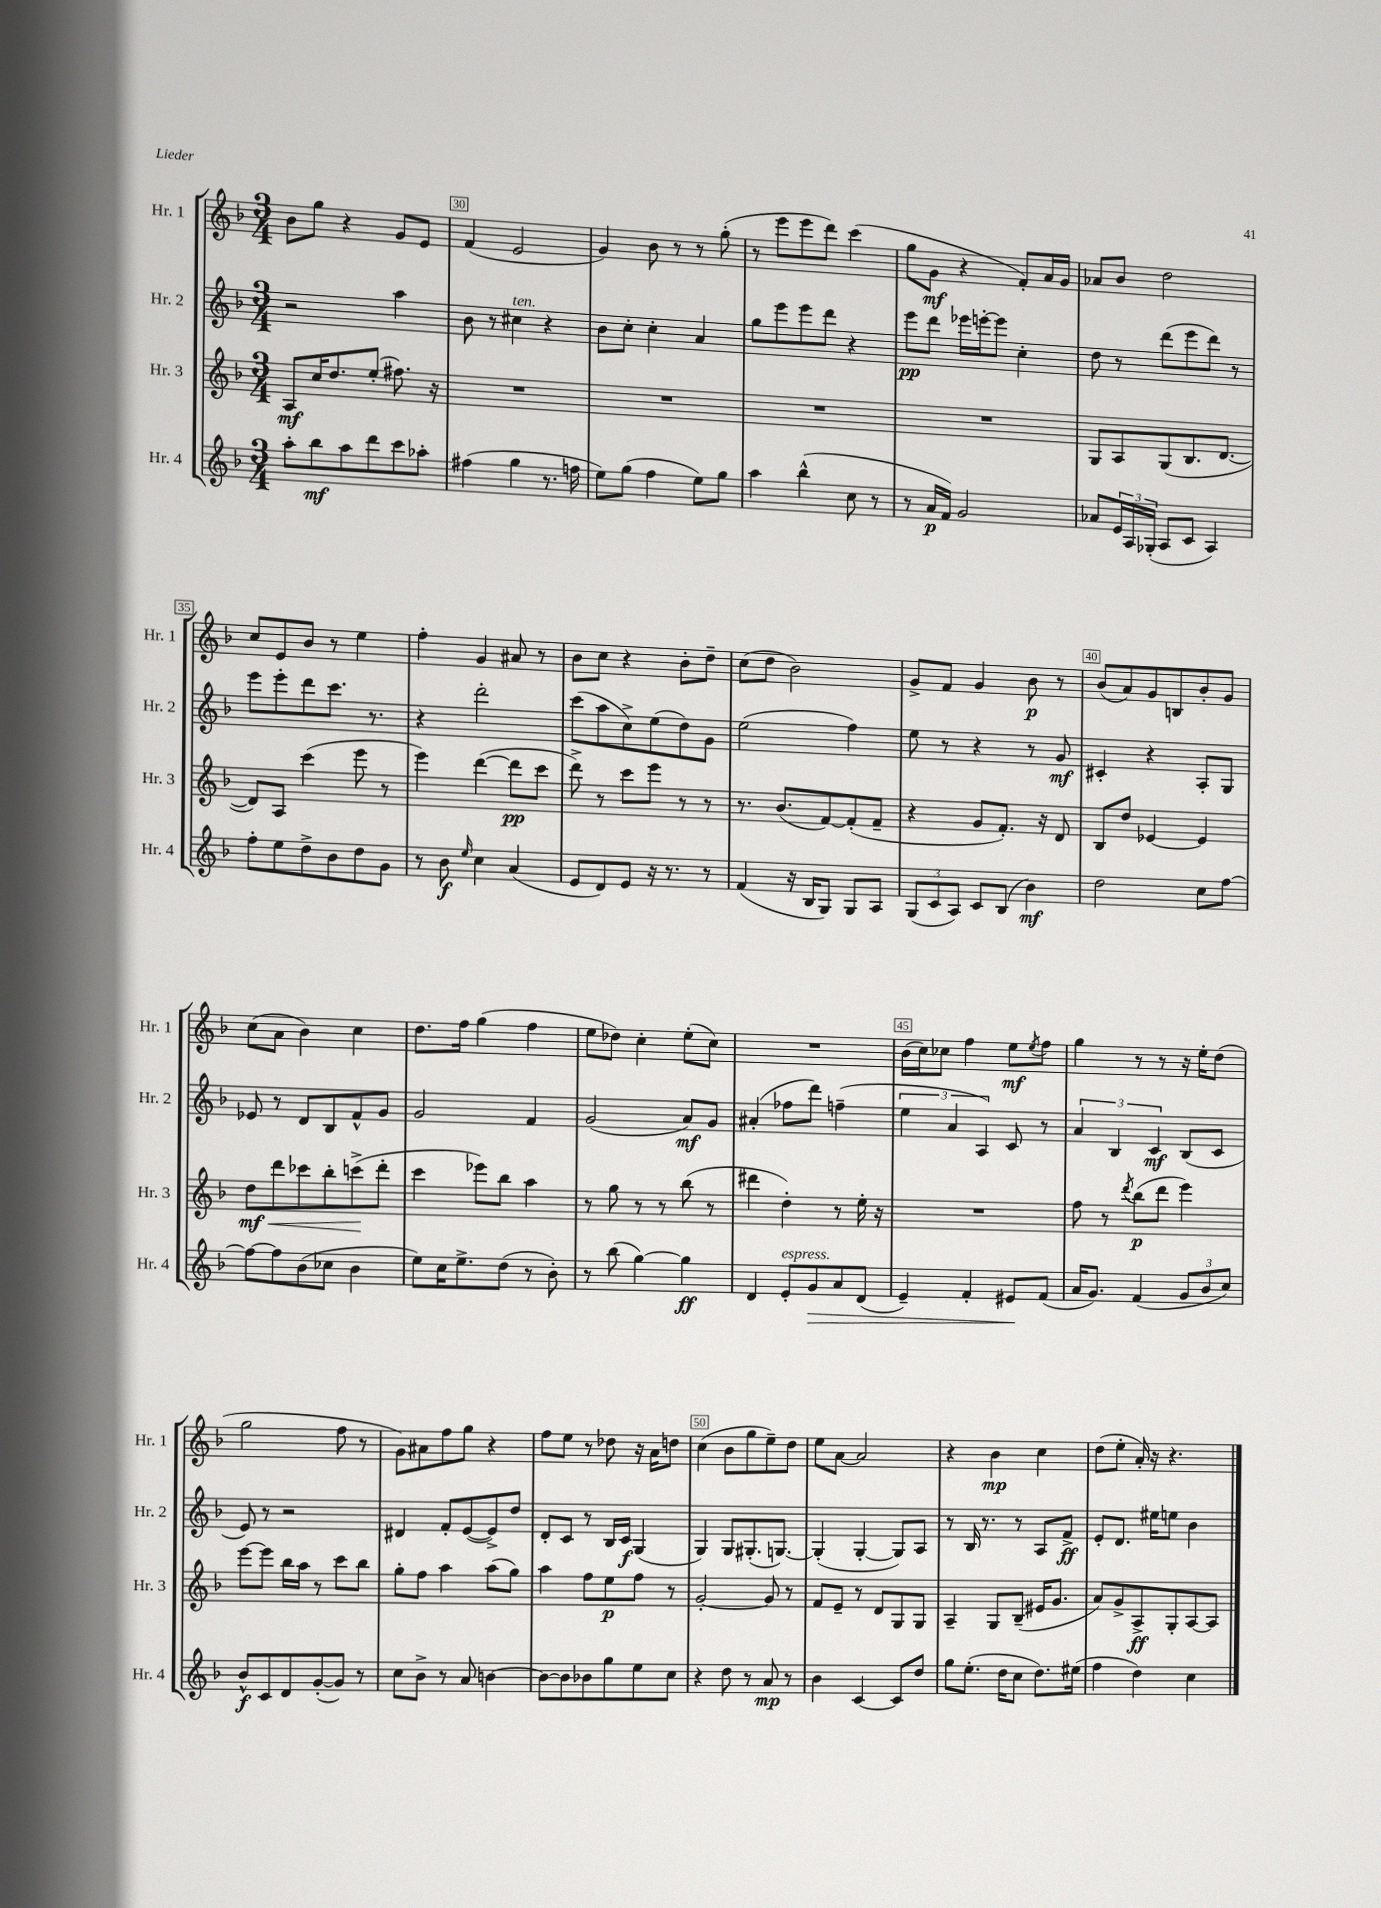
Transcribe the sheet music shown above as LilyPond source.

<<
\new StaffGroup <<
\new Staff = "s0" \with { instrumentName = "Hr. 1" shortInstrumentName = "Hr. 1" } {
    \clef treble \key f \major \numericTimeSignature \time 3/4
    bes'8 g''8 r4 g'8 e'8 |
    f'4( e'2 |
    g'4) bes'8 r8 r8 g''8-.( |
    r8 e'''8 e'''8 d'''8) c'''4( |
    g''8 g'8\mf r4 f'8-.) a'16 g'16 |
    aes'8 bes'8 d''2 |
    c''8 e'8 bes'8 r8 e''4 |
    f''4-. g'4 ais'8 r8 |
    bes'8 c''8 r4 bes'8-. d''8-- |
    c''8( d''8 bes'2) |
    g'8-> f'8 g'4 bes'8\p r8 |
    bes'8( a'8) g'8 b8 bes'8-. g'8 |
    c''8( a'8 bes'4) c''4 |
    d''8. f''16 g''4( f''4 |
    e''8 des''8) c''4-. e''8-.( c''8) |
    R2. |
    bes'16( c''16) ces''8 f''4 e''8\mf \acciaccatura { e''8 } f''8 |
    g''4 r8 r8 r16 e''16-. d''8( |
    g''2 f''8 r8 |
    g'8) ais'8 f''8 g''8 r4 |
    f''8 e''8 r8 des''8 r16 a'16 d''8 |
    c''4( bes'8 g''8 e''8--) d''8 |
    e''8 a'8~ a'2 |
    r4 bes'4\mp c''4 |
    d''8( e''8-. a'16-.) r16 r4. \bar "|." |
}
\new Staff = "s1" \with { instrumentName = "Hr. 2" shortInstrumentName = "Hr. 2" } {
    \clef treble \key f \major \numericTimeSignature \time 3/4
    r2 a''4 |
    bes'8 r8 cis''4^\markup { \italic "ten." } r4 |
    bes'8 c''8-. c''4-. a'4 |
    g''8 e'''8 e'''8 d'''8 r4 |
    e'''8\pp d'''8 ees'''16 e'''16~-. e'''8 c''4-. |
    d''8 r8 d'''8( e'''8 d'''8) r8 |
    e'''8 e'''8-. d'''8 c'''8. r8. |
    r4 d'''2-. |
    c'''8( a''8 c''8->) e''8( d''8) g'8 |
    e''2( f''4) |
    e''8 r8 r4 r8 g'8\mf |
    cis'4-. r4 a8-. g8 |
    ees'8 r8 d'8 bes8 f'8-^ g'8 |
    g'2 f'4 |
    g'2( a'8\mf) g'8 |
    ais'4-.( fes''8 d'''8) f''4--( |
    \tuplet 3/2 { e''4 a'4 a4) } c'8 r8 |
    \tuplet 3/2 { a'4 bes4 c'4\mf } bes8( c'8 |
    e'8) r8 r2 |
    dis'4 f'8-. e'8~( e'8->) d''8 |
    d'8-. c'8 r8 bes16 c'16\f g4( |
    g4) g8 gis8.-.( g8.~) |
    g4-.( g4~-. g8) a8 |
    r8 bes16 r8. r8 a8 f'8->\ff |
    e'8-. d'8. eis''16 e''8 bes'4 \bar "|." |
}
\new Staff = "s2" \with { instrumentName = "Hr. 3" shortInstrumentName = "Hr. 3" } {
    \clef treble \key f \major \numericTimeSignature \time 3/4
    a8\mf c''16 d''8. e''8-.( fis''8.) r16 |
    R2. |
    R2. |
    R2. |
    R2. |
    g8 a8 g8( bes8. d'8.~ |
    d'8) a8 c'''4( e'''8 r8 |
    e'''4) d'''4~( d'''8\pp c'''8 |
    d'''8->) r8 c'''8 e'''8 r8 r8 |
    r8. bes'8.( f'8~) f'8-.( f'8-- |
    r4 g'8 f'8.-.) r16 d'8 |
    bes8 d''8 ees'4~ ees'4 |
    d''8\mf\< d'''8 ces'''8 bes''8-. c'''8->\!( d'''8-. |
    c'''4 ees'''8) bes''8 a''4 |
    r8 g''8 r8 r8 bes''8( r8 |
    dis'''4 d''4-.) r8 e''16-. r16 |
    R2. |
    f''8 r8 \acciaccatura { d'''8 } bes''8\p( d'''8 e'''4) |
    e'''8~ e'''8 bes''16 a''16 r8 c'''8 bes''8 |
    g''8-. f''8 a''4 a''8( g''8) |
    a''4 f''8 e''8\p f''8 r8 |
    g'2~-. g'8 r8 |
    f'8 e'8-- r8 d'8 g8 g8 |
    a4-- g8 bes8--( eis'16 g'8. |
    a'8) g'8-> a8->\ff g8-. a8~ a8 \bar "|." |
}
\new Staff = "s3" \with { instrumentName = "Hr. 4" shortInstrumentName = "Hr. 4" } {
    \clef treble \key f \major \numericTimeSignature \time 3/4
    a''8-. bes''8\mf a''8 d'''8 c'''8 aes''8-. |
    fis''4( g''4 r8. f''16 |
    e''8) g''8( f''4 e''8) g''8 |
    a''4 bes''4-^( c''8 r8 |
    r8 a'16\p f'16) g'2 |
    aes'8 \tuplet 3/2 { e'16 a16 ges16-.( } a8 c'8 a4) |
    f''8-. e''8 d''8-> bes'8 d''8 g'8 |
    r8 bes'8\f \grace { e''16 } c''4 a'4( |
    e'8 d'8) e'8 r16 r8. r8 |
    f'4( r16 bes16 g8) g8 a8 |
    \tuplet 3/2 { g8( c'8 a8) } c'8 bes8( bes'4\mf) |
    d''2 c''8 f''8~ |
    f''8~ f''8 bes'8( ces''8 bes'4 |
    e''8) c''16 e''8.-> d''8( r8 bes'8-.) |
    r8 bes''8( g''4~) g''4\ff |
    d'4 e'8-.^\markup { \italic "espress." } g'8\> a'8 d'8( |
    e'4--) f'4-. eis'8\! f'8( |
    a'16 g'8.) f'4( \tuplet 3/2 { g'8 bes'8 c''8) } |
    bes'8-^\f c'8 d'8 g'8~-.( g'8) r8 |
    c''8 bes'8-> r8 a'8 b'4~ |
    b'8~ b'8 bes'8 g''8 e''8 c''8 |
    r4 d''8 r8 a'8\mp r8 |
    bes'4 c'4~ c'8 d''8 |
    g''8 e''8.-.( d''16 c''8 d''8.) eis''16( |
    f''4 d''4) c''4 \bar "|." |
}
>>
>>
\layout { \context { \Score currentBarNumber = #29 \override BarNumber.break-visibility = ##(#f #t #t) barNumberVisibility = #(every-nth-bar-number-visible 5) \override BarNumber.stencil = #(make-stencil-boxer 0.1 0.3 ly:text-interface::print) } }
